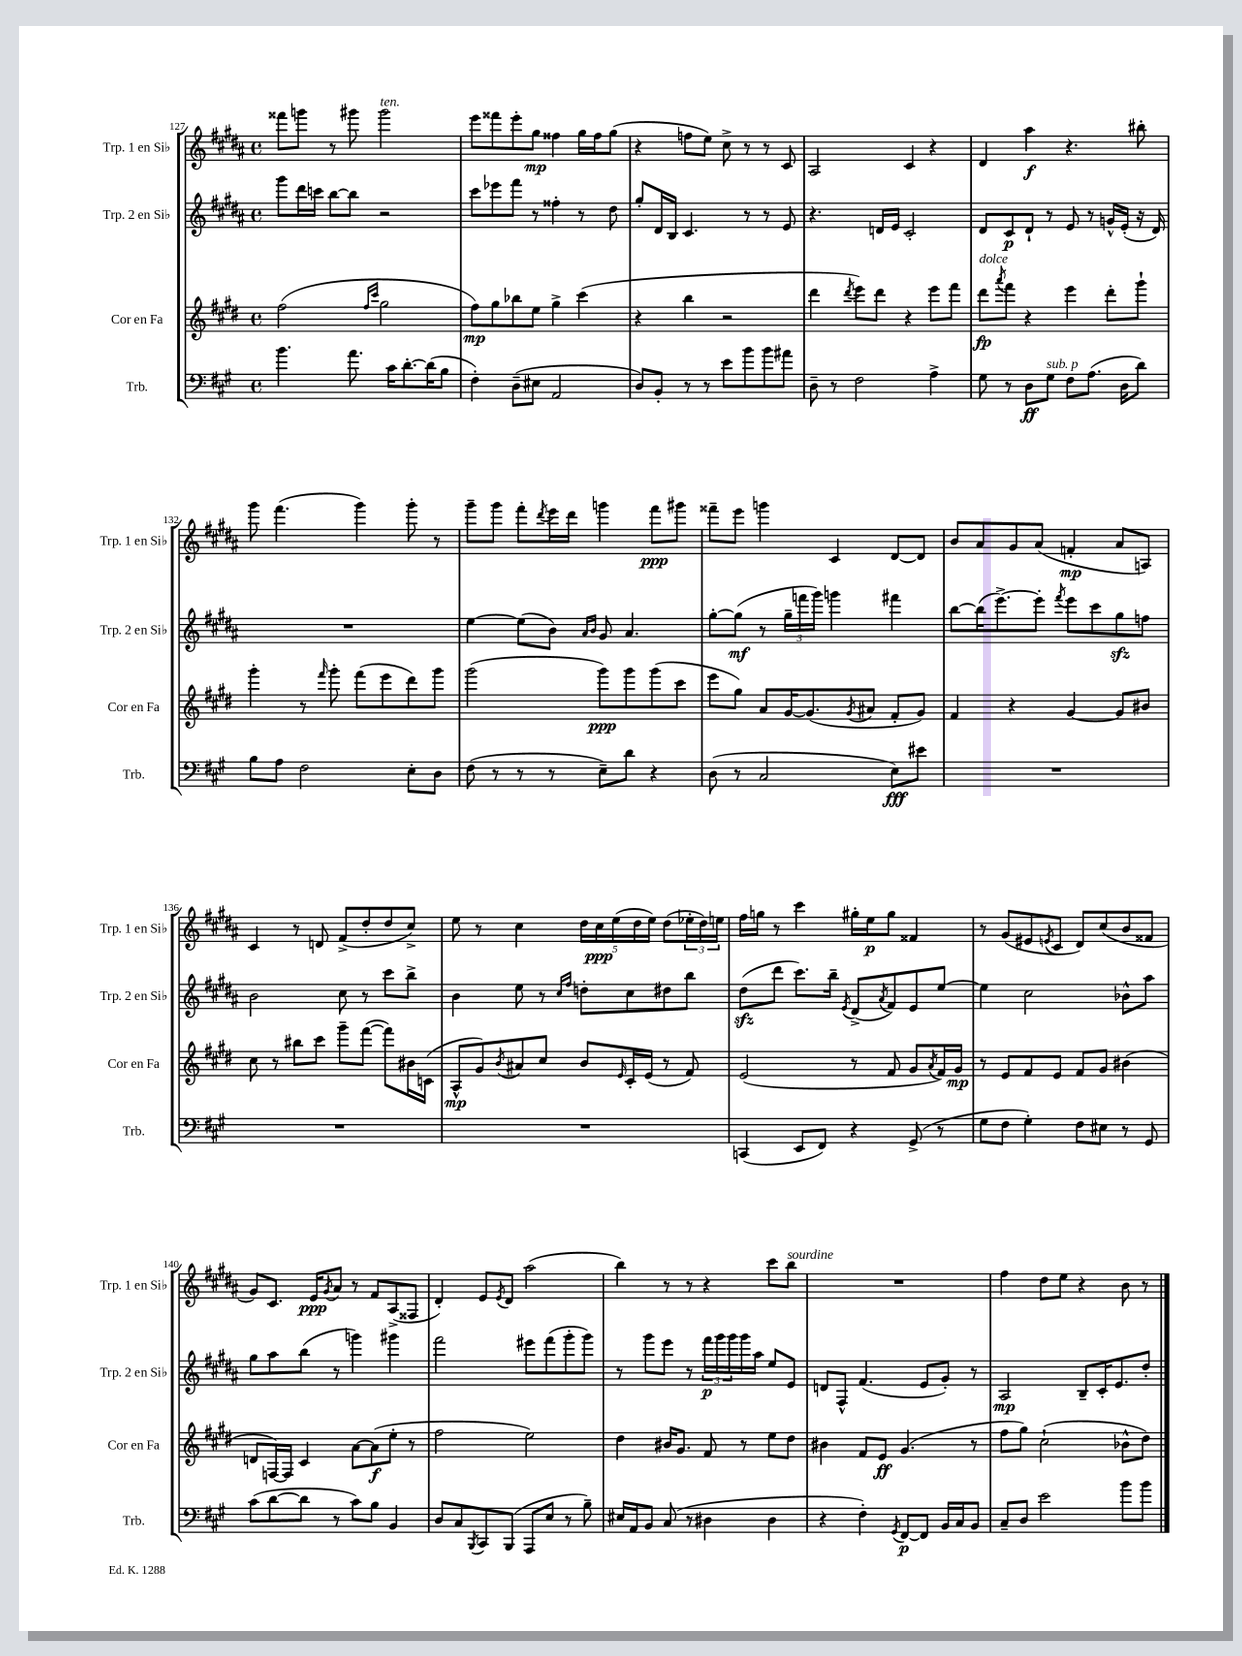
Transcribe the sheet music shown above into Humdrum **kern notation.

**kern	**kern	**kern	**kern
*staff4	*staff3	*staff2	*staff1
*clefF4	*clefG2	*clefG2	*clefG2
*k[f#c#g#]	*k[f#c#g#d#]	*k[f#c#g#d#a#]	*k[f#c#g#d#a#]
*M4/4	*M4/4	*M4/4	*M4/4
*met(c)	*met(c)	*met(c)	*met(c)
4.b\	(2ff#\	8ggg#\L	8fff##\L
.	.	16ddd#\L	8ggg\J
.	.	16ccc\JJ	.
.	.	[8bb\L	8r
8.a\	.	8bb\]J	8ggg#\
.	16qqff#/LL	.	.
.	16qqccc#/JJ	.	.
.	2gg#\	2r	2ggg#\
16c#\LK	.	.	.
[8.d'\	.	.	.
(16d\]K	.	.	.
8B\J	.	.	.
=	=	=	=
4F#'\)	8ff#\L)	8ccc#\L	8eee\L
.	8gg#\	8eee-\	8fff##\
(8D~\L	8bb-\	8fff#\J	8eee'\
8E#\J	8ee\J	8r	8gg#\J
2AA/	4gg#^\	4ff##'\	4ff##\
.	(4ccc#\	8r	16gg#\LL
.	.	.	16ff##\J
.	.	8dd#\	(8gg#\J
=	=	=	=
8D/L)	4r	8gg#'/L	4r
8BB'/J	.	16d#/L	.
.	.	16B/JJ	.
8r	4bb\	4.c#/	8ff\L
8r	.	.	8ee\J)
8e\L	2r	.	8cc#^\
8b\	.	8r	8r
8b\	.	8r	8r
8a#\J	.	8e/	8c#/
=	=	=	=
8D~\	4ddd#\	4.r	2A#/
8r	.	.	.
.	8qddd#/	.	.
2F#\	8eee\L)	.	.
.	8ddd#\J	16d/LL	.
.	.	16e/JJ	.
.	4r	2c#'/	4c#/
4A^\	8eee\L	.	4r
.	8fff#\J	.	.
=	=	=	=
8G#\	8ddd#\L	8d#/L	4d#/
.	8qaaa/	.	.
8r	8fff#\J	8c#/	.
8D\L	4r	8d#`/J	4aa#\
8G#\J	.	8r	.
8F#\L	4eee\	8e/	4.r
(8.A\J	.	8r	.
.	8ddd#'\L	16g^^/LL	.
16D\LK	.	(16e'/JJ	.
8d\J)	8ggg#`\J	16r	8bb#'\
.	.	16d#/)	.
=	=	=	=
8B\L	4ggg#'\	1r	8ggg#\
8A\J	.	.	(4.fff#\
2F#\	8r	.	.
.	16qqfff#/	.	.
.	8ggg#'\	.	.
.	(8fff#\L	.	4ggg#\)
.	8eee\	.	.
8E'\L	8ddd#\)	.	8ggg#'\
8D\J	8ggg#\J	.	8r
=	=	=	=
(8F#\	(2ggg#\	[4ee\	8ggg#~\L
8r	.	.	8ggg#\J
8r	.	(8ee\]L	8fff#'\L
.	.	.	8qddd#/
8r	.	8b\J)	16eee\L
.	.	.	16ddd#\JJ
.	.	16qqa#/LL	.
.	.	16qqb/JJ	.
8E~\L)	8ggg#\L)	8g#/	4ggg\
8d\J	8ggg#\	4.a#/	.
4r	(8ggg#\	.	8fff#\L
.	8ccc#\J	.	8ggg#\J
=	=	=	=
(8D\	8eee\L	[8gg#'\L	8fff##~\L
8r	8gg#\J)	(8gg#\]J	8eee\J
2C#/	8a/L	8r	4ggg\
.	[16g#/K	24gg#~\LL	.
.	.	24fff\	.
.	(8.g#/]	.	.
.	.	24ggg#\JJ)	.
.	.	4ggg\	4c#/
.	8qg#/	.	.
.	8a#/J	.	.
8E\L)	8f#'/L	4fff#\	[8d#/L
8e#\J	8g#/J)	.	8d#/]J
=	=	=	=
1r	4f#/	[8bb\L	8b/L
.	.	(16bb\]K	8a#/
.	.	[8.eee^\)	.
.	4r	.	8g#/
.	.	8eee'\]J	(8a#/J
.	.	8qfff#/	.
.	[4g#/	8eee\L	4f'/
.	.	8ccc#\	.
.	8g#/]L	8gg#\	8a#/L
.	8b#/J	8ff\J	8A/J)
=	=	=	=
1r	8cc#\	2b\	4c#/
.	8r	.	.
.	8bb#\L	.	8r
.	8ccc#\J	.	8d/
.	8ggg#~\L	8cc#\	(8f#^/L
.	([8fff#\J	8r	8dd#'/
.	8fff#\]L)	8ccc#\L	8dd#/
.	16b#\L	8bb^\J	8cc#^/J)
.	(16c\JJ	.	.
=	=	=	=
1r	8A^^/L	4b\	8ee\
.	8g#/)	.	8r
.	8qb/	.	.
.	8a#/	8ee\	4cc#\
.	8cc#/J	8r	.
.	.	16qqcc#/LL	.
.	.	16qqff#/JJ	.
.	8b/L	8dd'\L	20dd#\LL
.	.	.	20cc#\
.	.	.	(20ee\
.	16qqe/	.	.
.	16c#'/L	8cc#\	.
.	.	.	20dd#\
.	(16e/JJ	.	.
.	.	.	20ee\JJ)
.	8r	8dd#\	(8dd#\L
.	8f#/)	8bb\J	24ee-'\L
.	.	.	24dd#\)
.	.	.	24ee\JJ
=	=	=	=
(4CC/	(2e/	(8dd#\L	16ff#\LL
.	.	.	16gg\JJ
.	.	8ddd#\J	8r
8EE/L	.	8.ccc#\L)	4ccc#\
8FF#/J)	.	.	.
.	.	16bb~\Jk	.
.	.	8qe/	.
4r	8r	(8d#^/L	16gg#'\LL
.	.	.	16ee\J
.	.	8qa#/	.
.	8f#/	8f#/)	8gg#\J
(8GG#^/	8g#/L	8e/	4f##/
.	8qa/	.	.
8r	16f#/L)	[8ee/J	.
.	16g#/JJ	.	.
=	=	=	=
8G#\L	8r	4ee\]	8r
8F#\J	8e/L	.	(8g#/L
4G#'\)	8f#/	2cc#\	8e#/
.	.	.	8qe/
.	8e/J	.	8c#/J
8F#\L	8f#/L	.	8d#/L)
8E#\J	8g#/J	.	(8cc#/
8r	(4b#\	8b-^^\L	8b/
8GG#/	.	8aa#\J	8f##/J
=	=	=	=
(8c#\L	8d/L	8gg#\L	8g#/L)
[8d\	[16F/L)	8aa#\	8.c#/J
.	16F/]JJ	.	.
8d\]J	4c#/	(8bb\J	.
.	.	.	16e/LK
.	.	.	8qg#/
8r	.	8r	8a#/J
8c#\L)	[8a\L	4ggg\)	8r
8B\J	(8a\]	.	8f#/L
4BB/	8ee'\J	4ggg#\	(8A#^/
.	8r	.	8F##/J
=	=	=	=
8D/L	2ff#\	2fff#\	4d#'/)
8C#/	.	.	.
8qBBB/	.	.	.
8CC#/	.	.	8e/L
.	.	.	8qe/
(8BBB/J	.	.	8d#/J
8AAA/L	2ee\)	8eee#\L	(2aa#\
8E/J	.	(8fff#\	.
8r	.	8ggg#'\	.
8B~\)	.	8ggg#\J)	.
=	=	=	=
16E#/LL	4dd#\	8r	4bb\)
16AA/J	.	.	.
8BB/J	.	8ggg#\L	.
(8C#/	16b#/LK	8eee\J	8r
.	8.g#/J	.	.
8r	.	8r	8r
4D#\	8f#/	24fff#\LL	4r
.	.	24ggg#\	.
.	.	24ggg#\	.
.	8r	16ggg#\	.
.	.	16aa#\JJ	.
4D#\	8ee\L	8ee/L	8ccc#\L
.	8dd#\J	8e/J	8bb\J
=	=	=	=
4r	4b#\	8d/L	1r
.	.	8F#^^/J	.
4F#'\)	8f#/L	(4.f#/	.
.	8e/J	.	.
8qGG#/	.	.	.
[8FF#/L	(4.g#/	.	.
8FF#/]J	.	8e/L	.
16BB/LL	.	8g#'/J)	.
16C#/J	.	.	.
8BB/J	8r	8r	.
=	=	=	=
8C#~/L	8ff#\L	2A#/	4ff#\
8D/J	8gg#\J)	.	.
2e\	(2cc#`\	.	8dd#\L
.	.	.	8ee\J
.	.	8B~/L	4r
.	.	16c#'/K	.
.	.	8.e/	.
8b\L	8b-^^\L	.	8b\
8b\J	8dd#\J)	8dd#'/J	8r
==	==	==	==
*-	*-	*-	*-
